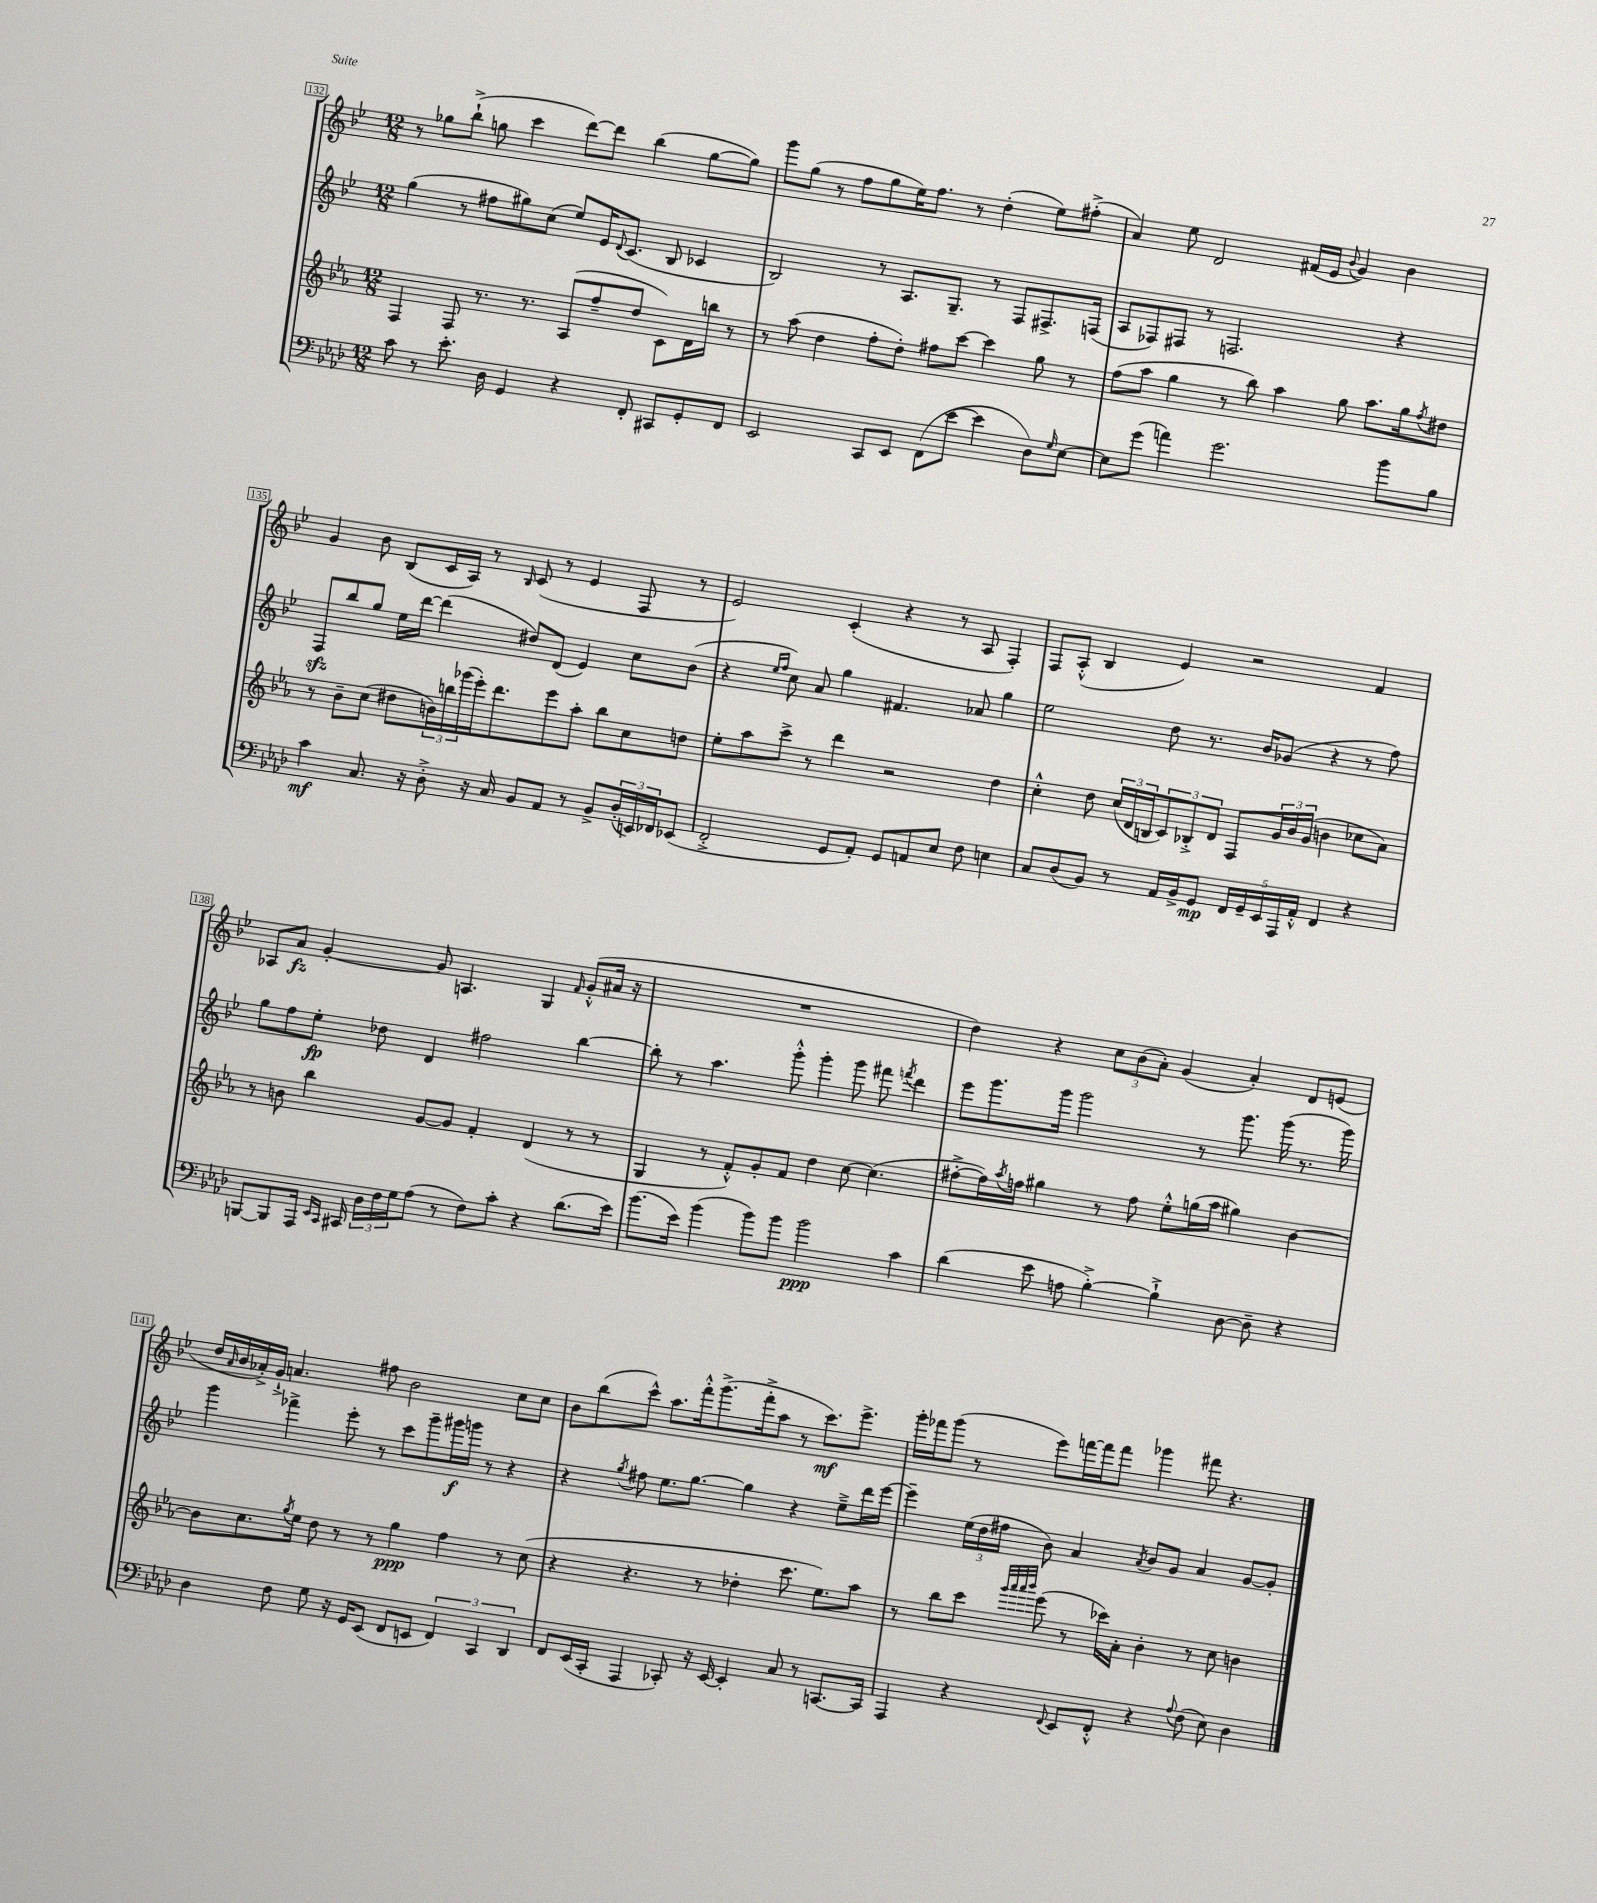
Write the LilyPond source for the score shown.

<<
\new StaffGroup <<
\new Staff = "s0" {
    \clef treble \key bes \major \numericTimeSignature \time 12/8
    r8 ges''8 bes''8-!->( g''8 c'''4 d'''8~) d'''8 bes''4( g''8~ g''8) |
    g'''8 g''8( r8 f''8 g''8 ees''16) f''8. r8 d''4-.( ees''8) fis''8-.->( |
    a'4) ees''8 d'2 fis'16( ees'16 \appoggiatura { bes'8 } g'4) bes'4 |
    g'4 bes'8 bes8( c'16 a16) r8 \grace { bes16 } c'8( r8 ees'4 f8 r8 |
    ees'2) c'4-.( r4 r8 a8 f4-.) |
    f8 a8-.-^( bes4 ees'4) r2 f'4 |
    aes8 a'8\fz g'4~-. g'8 a4. g4 \grace { f'16 } g'8-.-^( ais'16 r16 |
    R1. |
    d''4) r4 \tuplet 3/2 { c''8 bes'8( a'8-.) } g'4( a'4-.) d'8 e'8( |
    d''16 \grace { a'16 } bes'16 aes'16-.->) g'16-!-> a'4. fis''8 bes'2 c''8 c''8 |
    bes'8 bes''8( c'''8-^) a''8. f'''16-.-^ g'''8.->( f'''16-.-> a''8 r8 c'''8.\mf) ees'''8.-> |
    g'''16-. fes'''16 g'''8( r8 ees'''8) f'''16~ f'''16 f'''8 ges'''4 fis'''8 r4. \bar "|." |
}
\new Staff = "s1" {
    \clef treble \key bes \major \numericTimeSignature \time 12/8
    g''4( r8 fis''8 gis''8) c''8( ees''8) ees'16 \appoggiatura { d'8 } c'8.( bes8 ces'4 |
    bes2) r8 a8. g8.-- r8 f8 fis8.-> f16( |
    a8 fes8) fis8 r8 f2. r4 |
    f8\sfz bes''8 g''8 ees''16 d'''16~ d'''4( dis''8) d'8( ees'4) c''8 bes'8( |
    r4 \grace { ees''16 f''16 } c''8) a'8 g''4 fis'4. aes'8 g''4 |
    ees''2 d''8 r8. bes'16 ges'8( r4 r8 f''8) |
    g''8 f''8 ees''8-.\fp des''8 d'4 fis''2 bes''4~ |
    bes''8-. r8 a''4. g'''8-.-^ g'''4-. g'''8 fis'''8 \acciaccatura { f'''8 } d'''4 |
    ees'''8 g'''8. g'''16 g'''2 r8 g'''8. g'''16( r8. g'''16) |
    g'''4 fes'''4-> ees'''8-. r8 c'''8 g'''8-- gis'''16\f g'''16 r8 r4 |
    r4 \acciaccatura { g''8 } fis''8 ees''8. g''8.~ g''4 r4 ees''8---> d'''16 ees'''16~ |
    ees'''4-- \tuplet 3/2 { ees''16( d''16 fis''16 } bes'8) a'4 \acciaccatura { a'8 } bes'8 g'8 a'4 g'8~ g'8-. \bar "|." |
}
\new Staff = "s2" {
    \clef treble \key ees \major \numericTimeSignature \time 12/8
    f4 f8 r8. r8. aes8( f''8-- d''8 c'8) d'16 b''16 r8 |
    r8 aes''8( d''4 f''8-. d''8-.) fis''8 c'''8~ c'''4 g''8 r8 |
    f''8( aes''8 g''4 r8 bes''8) aes''4 g''8 aes''8. g''16 \acciaccatura { f''8 } dis''8 |
    r8 bes'8-- c''8( dis''8 \tuplet 3/2 { b'16) b''16 ges'''16( } ees'''16-.) d'''8. ees'''8 aes''8-. b''8 c''8 d''8 |
    ees''8-. aes''8 c'''8-> r8 d'''4 r2 d''4 |
    c''4-.-^ d''8 \tuplet 3/2 { c''16( d'16 b16 } \tuplet 3/2 { c'8) bes8-.-> d'8 } f8 \tuplet 3/2 { g'16 bes'16 g'16( } b'4 ces''8 aes'8) |
    r8 b'8 bes''4 g'8~ g'8 f'4-. d'4( r8 r8 |
    g4 r8 f'8-.-^) g'8-. f'8 d''4 c''8~ c''4.( |
    fis''8~-.-> fis''16) \acciaccatura { aes''8 } f''16 gis''4 r8 f''8 ees''8-.-^ g''16( aes''16 gis''4) bes'4~ |
    bes'8 c''8. \acciaccatura { g''8 } ees''16 d''8 r8 r8 g''4\ppp f''4 r8 c''8( |
    r4 r4. r8 des''4-. c'''8. ees''8.) aes''8 |
    r8 bes''8 c'''8 \grace { g'''32 aes'''32 aes'''32 bes'''32 } ees'''8( r8 ces'''16) aes'16-. bes'4-. r8 c''8 b'4 \bar "|." |
}
\new Staff = "s3" {
    \clef bass \key aes \major \numericTimeSignature \time 12/8
    c'8 r8 ees'8.-. des16 g,4 r4 f,8-. cis,8 g,8-. f,8 |
    ees,2 c,8 ees,8 f,8( ees'8~ ees'4 des8) \grace { g16 } ees8~ |
    ees8 g'8( a'4) g'2. bes'8 bes8 |
    c'4\mf c8. r16 des8-.-> r16 c16 bes,8 aes,8 r8 bes,8-> \tuplet 3/2 { des16-.( e,16) fes,16 } ees,8( |
    f,2-.-> g,8 aes,8-.) g,8 a,8 ees8 f8 e4 |
    c8 des8( bes,8) r8 aes,16 bes,16-> g,8\mp \tuplet 5/4 { f,16 g,16-- ees,16 aes,,16 aes,16-.-^ } f,4 r4 |
    b,,8~ b,,8 aes,,16 \grace { ees,16 c,16 } cis,16 \tuplet 3/2 { des16 f16 g16 } aes8( r8 f8) c'8-. r4 des'8.( ees'16) |
    bes'8.( ees'16) bes'4( bes'8) bes'8 bes'2\ppp c'4 |
    des'4( ees'8 a8 bes4~-.->) bes4-!-> des8~ des8-- r4 |
    des4 f8 g8 r16 g,16 ees,8( f,8 e,8 \tuplet 3/2 { f,4) c,4 des,4 } |
    f,8 ees,16( c,16-. aes,,4 ces,8-.) r16 ees,16~ ees,4-. c8 r8 c,8.~ c,16 |
    aes,,4 r4 \appoggiatura { f,8 } ees,8 f,8-.-^ r4 \appoggiatura { aes8 } f8( ees8) des4 \bar "|." |
}
>>
>>
\layout { \context { \Score currentBarNumber = #132 \override BarNumber.stencil = #(make-stencil-boxer 0.1 0.3 ly:text-interface::print) } }
